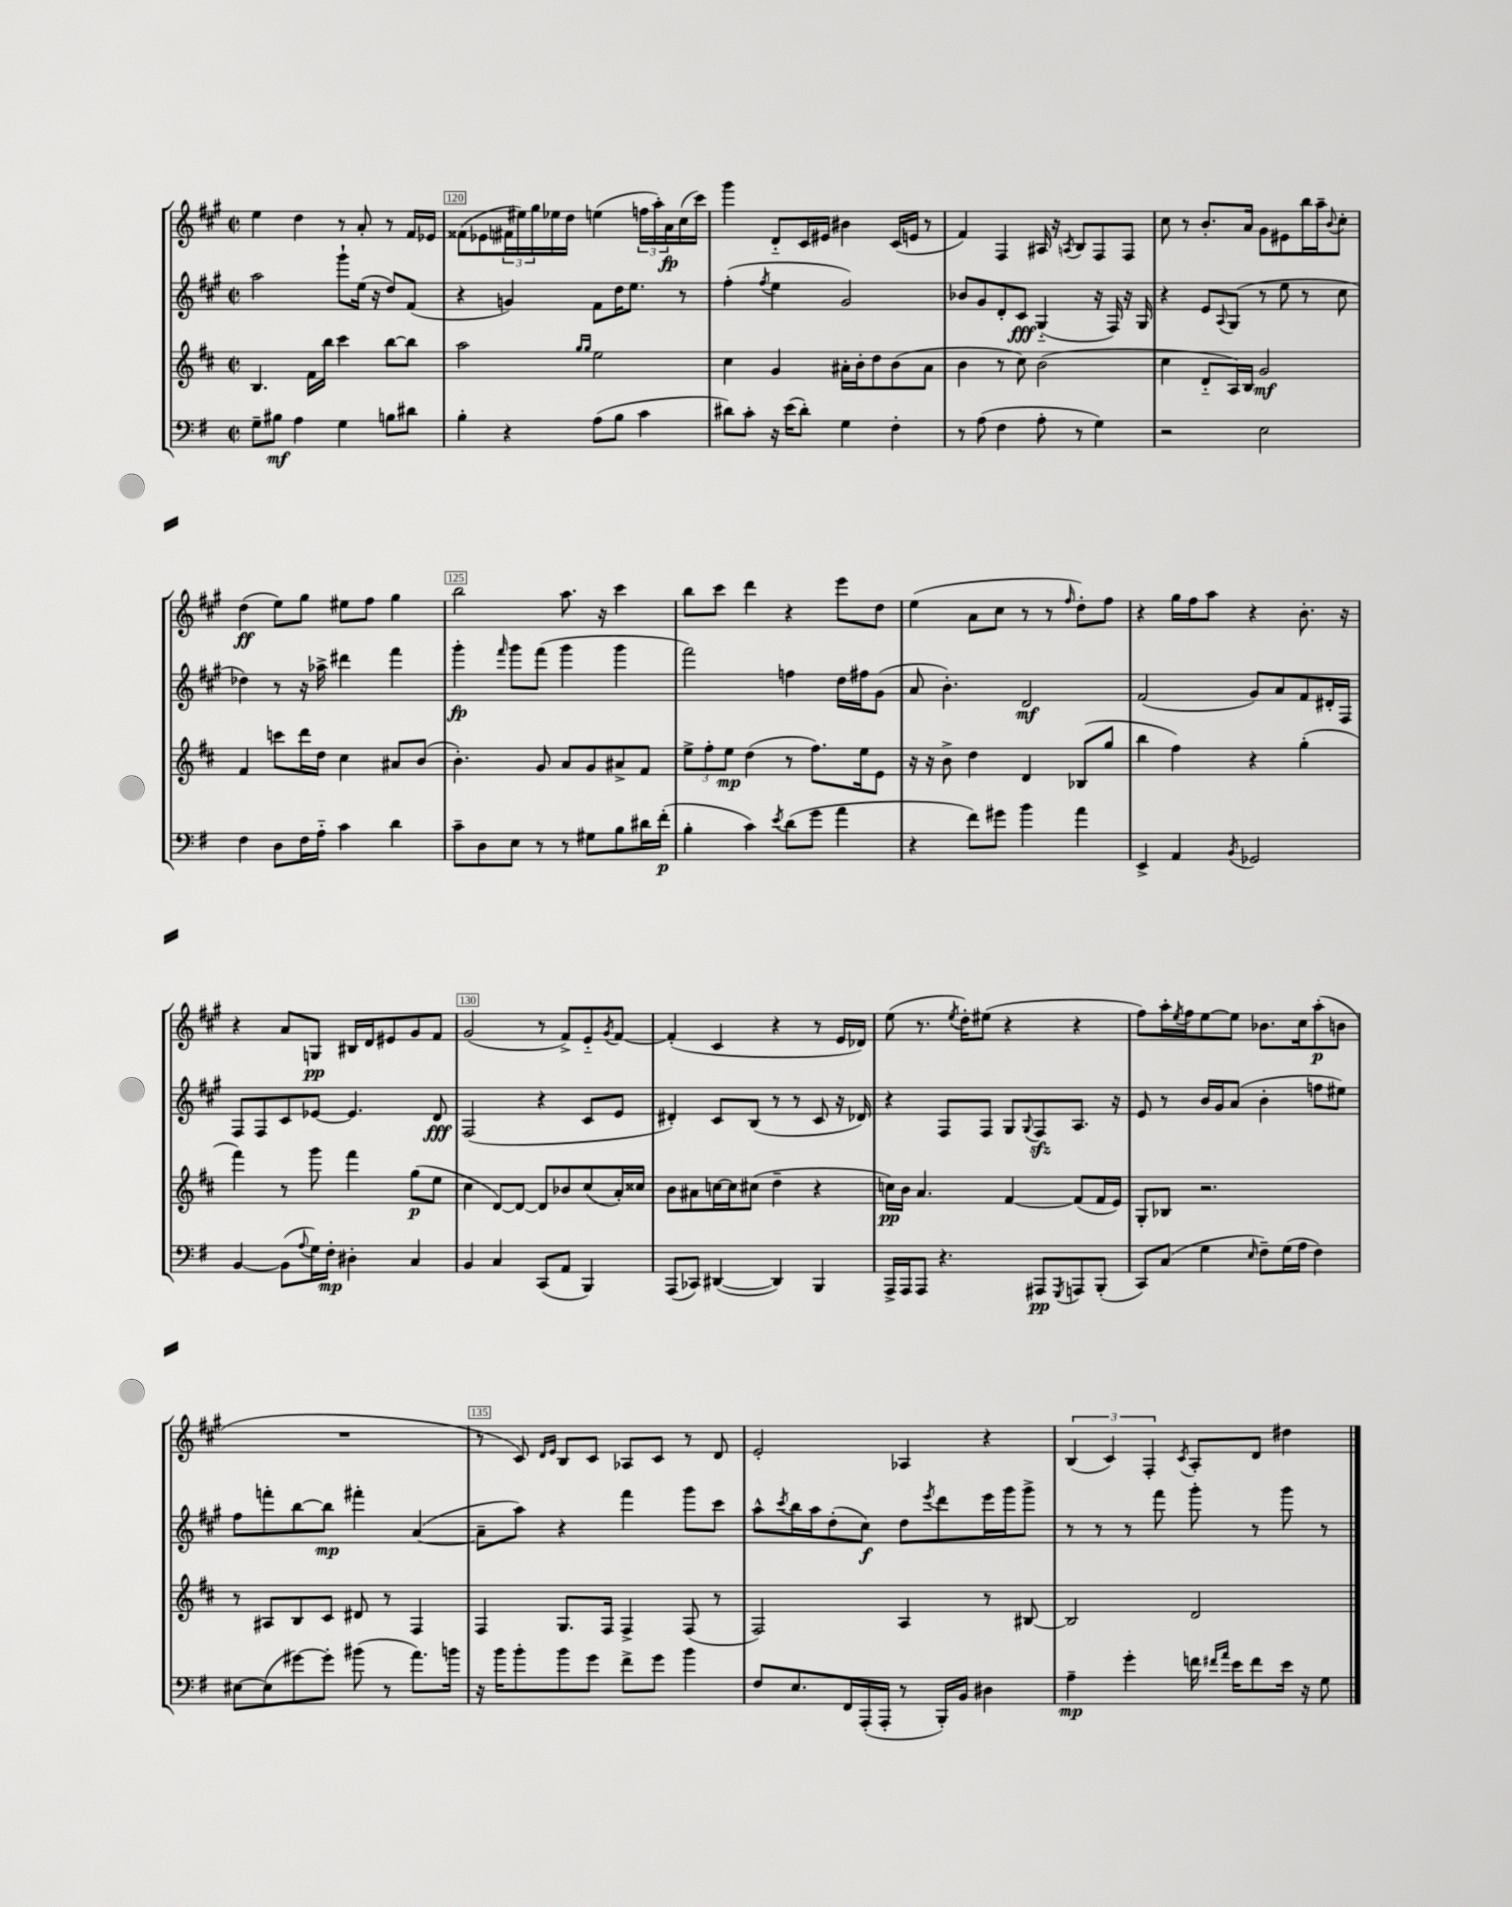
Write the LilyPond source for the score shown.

<<
\new StaffGroup <<
\new Staff = "s0" {
    \clef treble \key a \major \defaultTimeSignature \time 2/2
    e''4 d''4 r8 a'8-. r8 fis'16 ees'16 |
    fisis'8( ees'8 \tuplet 3/2 { fis'16 eis''16) gis''16 } ees''16 d''16 e''4( \tuplet 3/2 { f''16 a''16-.) a'16\fp } cis''16( cis'''16) |
    gis'''4 d'8-_ cis'16 eis'16 bis'4 cis'16( e'16 r8 |
    fis'4) fis4 ais16 r16 \acciaccatura { a8 } b8 fis8 fis8 |
    cis''8 r8 b'8.-. a'16 gis'8 eis'8 b''16 a''16-- \appoggiatura { b'8 } cis''8-. |
    d''4\ff( e''8) gis''8 eis''8 fis''8 gis''4 |
    b''2 a''8. r16 cis'''4 |
    b''8 cis'''8 d'''4 r4 e'''8 d''8 |
    e''4( a'8 cis''8 r8 r8 \grace { fis''16 } d''8-.) fis''8 |
    r4 gis''16 fis''16 a''8 r4 b'8.-. r16 |
    r4 a'8 g8\pp bis16 d'16 eis'8 gis'8 fis'8 |
    gis'2( r8 fis'8->) e'8-_ \acciaccatura { gis'8 } fis'8~ |
    fis'4-.( cis'4 r4 r8 e'16 des'16) |
    e''8( r8. \acciaccatura { e''8 } d''16-.) eis''8( r4 r4 |
    fis''8) a''16-. \acciaccatura { e''8 } fis''16 e''8~ e''8 bes'8. cis''16 a''8-.\p( b'8 |
    R1 |
    r8 cis'8) \grace { d'16 e'16 } b8 cis'8 aes8 cis'8 r8 d'8 |
    e'2-. aes4 r4 |
    \tuplet 3/2 { b4( cis'4) fis4-. } \acciaccatura { cis'8 } a8-. d'8 dis''4 \bar "|." |
}
\new Staff = "s1" {
    \clef treble \key a \major \defaultTimeSignature \time 2/2
    a''2 gis'''8-! e''16( r16 d''8) fis'8( |
    r4 g'4) fis'8 d''16 e''8. r8 |
    fis''4-.( \acciaccatura { fis''8 } e''4 gis'2) |
    bes'8 gis'8 d'8-. cis'8\fff gis4-_( r16 fis16) r16 gis16 |
    r4 e'8 \appoggiatura { a8 } gis8( r8 e''8 r8 cis''8 |
    des''4) r8 r16 aes''16-> dis'''4 fis'''4 |
    gis'''4-.\fp \grace { fis'''16 } gis'''8 fis'''8( gis'''4 gis'''4 |
    fis'''2) f''4 d''16 fis''16 gis'8( |
    a'8 b'4.-.) d'2\mf |
    fis'2( gis'8) a'8 fis'8 dis'16-. fis16 |
    fis8 fis8 cis'8 ees'8~ ees'4. d'8\fff |
    fis2( r4 cis'8 e'8 |
    dis'4-.) cis'8 b8( r8 r8 cis'8 r16 des'16) |
    r4 fis8 fis8 gis8 \appoggiatura { gis8 } fis8\sfz a8. r16 |
    e'8 r8 b'16 gis'16 a'8( b'4-. f''8 eis''8) |
    fis''8 f'''8-. b''8~ b''8\mp fis'''4-. a'4~( |
    a'8-- a''8) r4 fis'''4 gis'''8 cis'''8 |
    a''8-^ \acciaccatura { cis'''8 } b''16 a''16 d''8-.( cis''8\f) d''8 \acciaccatura { e'''8 } d'''8 e'''16 gis'''16 gis'''8-> |
    r8 r8 r8 fis'''8 gis'''8-. r8 gis'''8 r8 \bar "|." |
}
\new Staff = "s2" {
    \clef treble \key d \major \defaultTimeSignature \time 2/2
    b4. fis'16 b''16 cis'''4 b''8~ b''8 |
    a''2 \grace { g''16 g''16 } e''2 |
    cis''4 g'4 ais'16-. b'16-. d''8 b'8( ais'8 |
    b'4 r8 cis''8) b'2( |
    cis''4 d'8-_ a16) b16 g'2\mf |
    fis'4 c'''8 d'''16 d''16 cis''4 ais'8 b'8( |
    b'4.-.) g'8 a'8 g'8 ais'8-> fis'8 |
    \tuplet 3/2 { e''8-> fis''8-. e''8\mp } d''4( r8 fis''8.) e''16 e'8 |
    r16 r16 b'8-> d''4 d'4 bes8( g''8 |
    b''4 fis''4) r4 g''4-.( |
    fis'''4) r8 g'''8 fis'''4 g''8\p( e''8 |
    cis''4 d'8~) d'8~ d'8 bes'8 cis''8( a'16-.) cisis''16 |
    b'8 ais'8 c''16~ c''16 cis''8( d''4-- r4 |
    c''16\pp) b'16 a'4. fis'4~ fis'8( fis'16 e'16) |
    g8-. bes8 r2. |
    r8 ais8 b8 cis'8 dis'8 r8 fis4 |
    fis4 g8. fis16 fis4-> fis8( r8 |
    fis2) a4 r8 bis8~ |
    bis2 d'2 \bar "|." |
}
\new Staff = "s3" {
    \clef bass \key g \major \defaultTimeSignature \time 2/2
    g8-- bis8\mf a4 g4 b8 dis'8 |
    b4-. r4 a8( b8 c'4 |
    dis'8) c'8-. r16 e'16( dis'8-.) g4 fis4-. |
    r8 a8( fis4 a8-. r8 g4) |
    r2 e2 |
    fis4 d8 fis16 a16-_ c'4 d'4 |
    c'8-- d8 e8 r8 r8 gis8 b8 dis'16 fis'16-.\p( |
    b4-. c'4) \acciaccatura { e'8 } d'8( g'8 a'4 |
    r4 fis'8) gis'8 b'4 a'4 |
    e,4-> a,4 \acciaccatura { b,8 } ges,2 |
    b,4~ b,8( \appoggiatura { a8 } g16) fis16-.\mp dis4-. c4 |
    b,4 c4 c,8( a,8 b,,4) |
    a,,8( ces,8) dis,4~( dis,4) b,,4 |
    a,,16-> a,,16 a,,8 r4. ais,,8\pp \acciaccatura { g,,8 } a,,8 b,,8-.( |
    c,8) c8( g4 \grace { e16 } fis8--) g16( a16 fis4) |
    eis8~ eis8( gis'8~) gis'8-. bis'8( r8 a'8.) b'16 |
    r16 b'16 b'8-. b'8 g'8 fis'8-> g'8 b'4 |
    fis8 e8. fis,16 a,,16-.( a,,16-. r8 b,,16-.) b,16 dis4 |
    a4--\mp g'4-. f'16 \grace { fis'16 a'16 } e'16 fis'8 e'16 r16 g8 \bar "|." |
}
>>
>>
\layout { \context { \Score currentBarNumber = #119 \override BarNumber.break-visibility = ##(#f #t #t) barNumberVisibility = #(every-nth-bar-number-visible 5) \override BarNumber.stencil = #(make-stencil-boxer 0.1 0.3 ly:text-interface::print) } }
